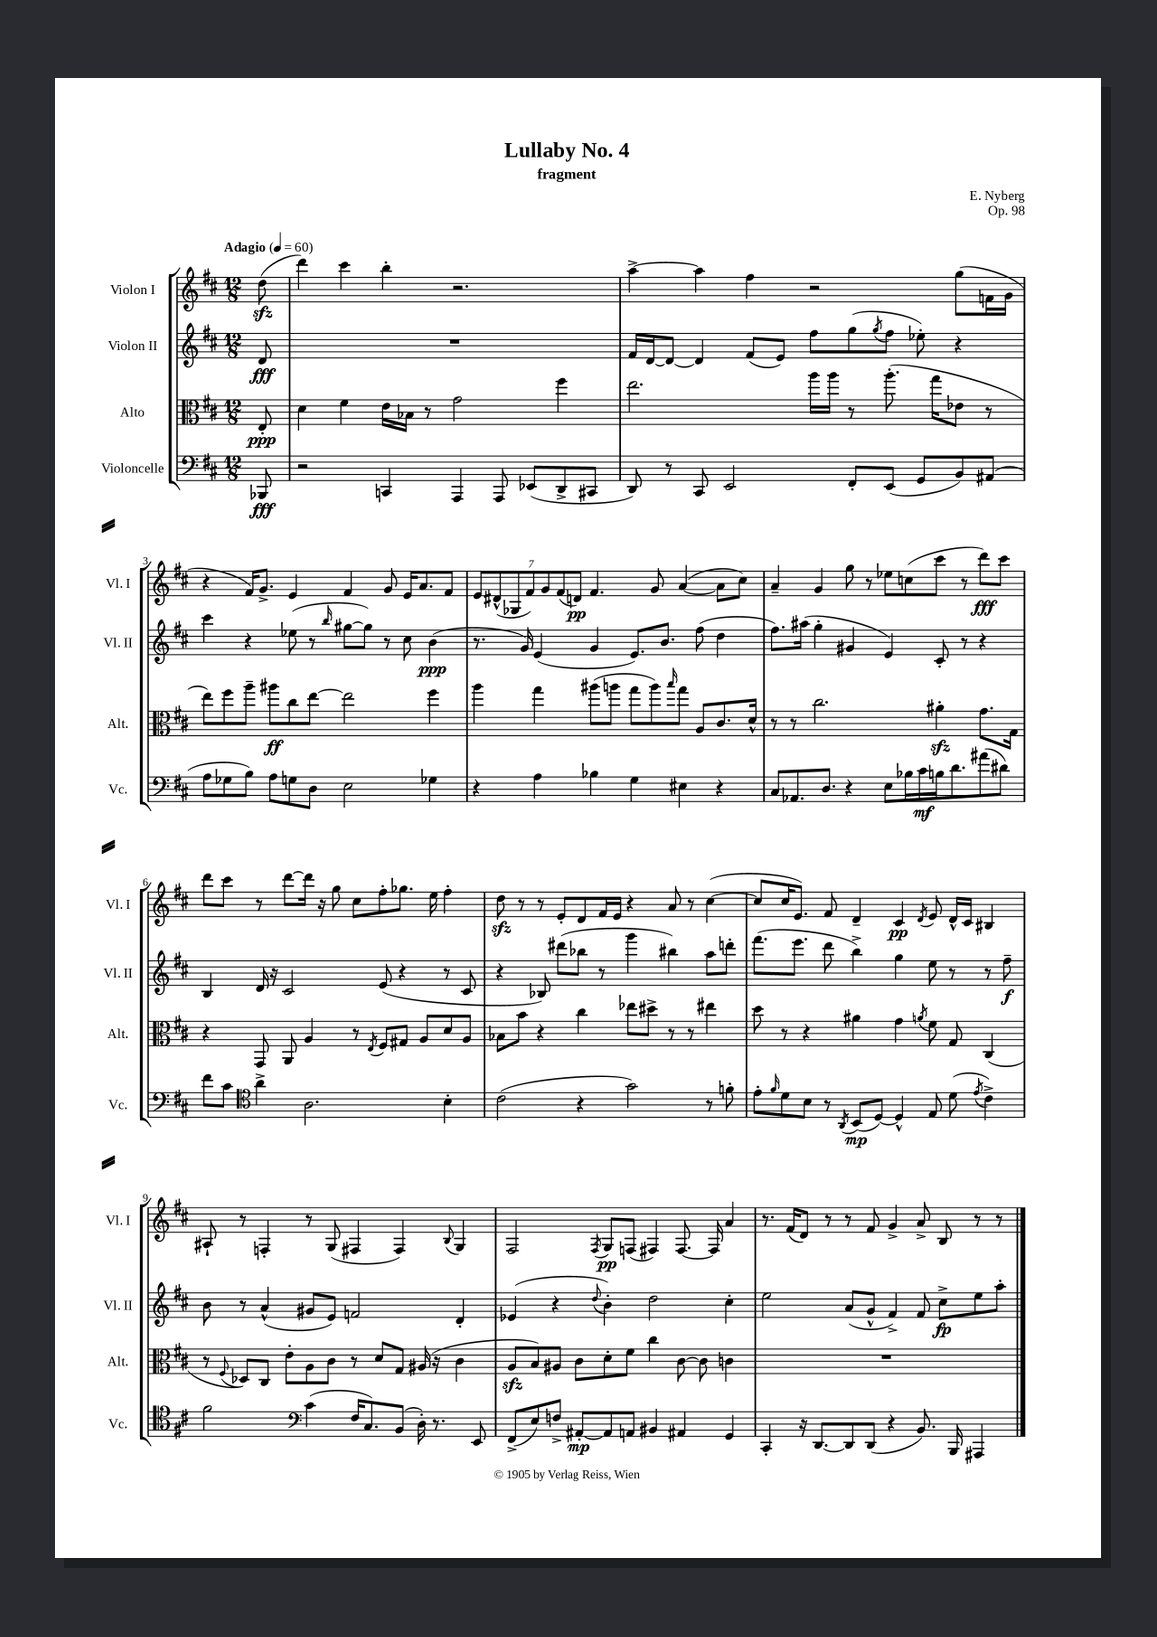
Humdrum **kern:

**kern	**dynam	**kern	**dynam	**kern	**dynam	**kern	**dynam
*part4	*part4	*part3	*part3	*part2	*part2	*part1	*part1
*staff4	*staff4	*staff3	*staff3	*staff2	*staff2	*staff1	*staff1
*I"Violoncelle	*	*I"Alto	*	*I"Violon II	*	*I"Violon I	*
*I'Vc.	*	*I'Alt.	*	*I'Vl. II	*	*I'Vl. I	*
*clefF4	*	*clefC3	*	*clefG2	*	*clefG2	*
*k[f#c#]	*	*k[f#c#]	*	*k[f#c#]	*	*k[f#c#]	*
*M12/8	*	*M12/8	*	*M12/8	*	*M12/8	*
*MM60	*	*MM60	*	*MM60	*	*MM60	*
=	=	=	=	=	=	=	=
!	!	!	!	!	!	!LO:TX:a:B:t=Adagio	!
8BBB-X/	fff	8E'/	ppp	8d/	fff	(8ddzz\	.
=1	=1	=1	=1	=1	=1	=1	=1
2r	.	4d\	.	1.r	.	4ddd\)	.
.	.	4f#\	.	.	.	4ccc#\	.
4CCn/	.	16e\LL	.	.	.	4bb'\	.
.	.	16B-X\JJ	.	.	.	.	.
.	.	8r	.	.	.	.	.
4AAA/	.	2g\	.	.	.	2.r	.
8AAA/	.	.	.	.	.	.	.
(8EE-X/L	.	.	.	.	.	.	.
8DD^/	.	4ff#\	.	.	.	.	.
8CC#X/J	.	.	.	.	.	.	.
=2	=2	=2	=2	=2	=2	=2	=2
8DD/)	.	2.ee\	.	16f#/LL	.	[4aa^\	.
.	.	.	.	[16d/J	.	.	.
8r	.	.	.	8d/J_	.	.	.
8CC#/	.	.	.	4d/]	.	4aa\]	.
2EE/	.	.	.	.	.	.	.
.	.	.	.	(8f#/L	.	4ff#\	.
.	.	.	.	8e/J)	.	.	.
.	.	16aa\LL	.	8ff#\L	.	2r	.
.	.	16aa\JJ	.	.	.	.	.
8FF#'/L	.	8r	.	(8gg\	.	.	.
.	.	.	.	8qgg/	.	.	.
(8EE/J	.	(8.aa'\	.	8ff#\J	.	.	.
8GG/L	.	.	.	8ee-X'\)	.	.	.
.	.	16gg\KL	.	.	.	.	.
8BB/)	.	8e-X\J	.	4r	.	(8gg\L	.
(8AA#X/J	.	8r	.	.	.	16fn\L	.
.	.	.	.	.	.	16g\JJ	.
!!LO:LB:g=z
=3	=3	=3	=3	=3	=3	=3	=3
8A\L	.	8ee\L)	.	4ccc#\	.	4r	.
8G-X\	.	8ff#\	.	.	.	.	.
8B\J)	.	8aa~\J	.	4r	.	16f#/KL)	.
.	.	.	.	.	.	8.g^/J	.
8A\L	.	8aa#X\L	ff	.	.	.	.
8Gn\	.	8cc#\	.	(8ee-X\	.	4e/	.
8D\J	.	[8ee\J	.	8r	.	.	.
.	.	.	.	16qqbb/	.	.	.
2E\	.	2ee\]	.	[8gg#X\L	.	4f#/	.
.	.	.	.	8gg#\J])	.	.	.
.	.	.	.	8r	.	8g/	.
.	.	.	.	8cc#\	.	16e/KL	.
.	.	.	.	.	.	8.a/	.
4G-X\	.	4ff#\	.	(4b\	ppp	.	.
.	.	.	.	.	.	8f#/J	.
=4	=4	=4	=4	=4	=4	=4	=4
4r	.	4aa\	.	8.r	.	14e/L	.
.	.	.	.	.	.	(14d#X^^/	.
.	.	.	.	.	.	14G-X/	.
.	.	.	.	16g/)	.	.	.
.	.	.	.	.	.	14f#/)	.
4A\	.	4gg\	.	(4e/	.	.	.
.	.	.	.	.	.	14g/	.
.	.	.	.	.	.	(14f#/	.
.	.	.	.	.	.	14dn/J)	pp
4B-X\	.	(8aa#X\L	.	4g/	.	4.f#/	.
.	.	8aan\J	.	.	.	.	.
4G\	.	8gg\L	.	8.e/L)	.	.	.
.	.	8aa\)	.	.	.	8g/	.
.	.	.	.	8.b/J	.	.	.
.	.	16qqbb/	.	.	.	.	.
4E#X\	.	8gg\J	.	.	.	([4a/	.
.	.	8A/L	.	(8ff#\	.	.	.
4r	.	8.c#/	.	4dd\	.	8a\L]	.
.	.	.	.	.	.	8cc#\J)	.
.	.	16d^^/Jk	.	.	.	.	.
=5	=5	=5	=5	=5	=5	=5	=5
8C#/L	.	8r	.	8.ff#\L)	.	4a~/	.
8.AA-X/	.	8r	.	.	.	.	.
.	.	.	.	(16aa#X\Jk	.	.	.
.	.	2.cc#\	.	4gg'\	.	4g/	.
8.D/J	.	.	.	.	.	.	.
4r	.	.	.	4g#X/	.	8gg\	.
.	.	.	.	.	.	8r	.
8E\L	.	.	.	4e/)	.	8ee-X\L	.
16B-X\L	.	.	.	.	.	(8ccn\	.
16c#\	mf	.	.	.	.	.	.
16Bn\J	.	4a#Xzz'\	.	8c#'/	.	8ccc#\J	.
8.d\	.	.	.	.	.	.	.
.	.	.	.	8r	.	8r	.
(8a#X\	.	8.g\L	.	4r	.	8ddd\L)	fff
8d#X\J)	.	.	.	.	.	8ccc#\J	.
.	.	16G\Jk	.	.	.	.	.
!!LO:LB:g=z
=6	=6	=6	=6	=6	=6	=6	=6
8f#\L	.	4r	.	4B/	.	8ddd\L	.
8c#\J	.	.	.	.	.	8ccc#\J	.
*clefC4	*	*	*	*	*	*	*
4a^\	.	8GG/	.	16d/	.	8r	.
.	.	.	.	16r	.	.	.
.	.	8AA/	.	2c#/	.	[8ddd\L	.
2.A\	.	4A/	.	.	.	16ddd\Jk]	.
.	.	.	.	.	.	16r	.
.	.	.	.	.	.	8gg\	.
.	.	8r	.	.	.	8cc#\L	.
.	.	8qE/	.	.	.	.	.
.	.	8F#/L	.	(8e/	.	8ff#'\	.
.	.	8G#X/J	.	4r	.	8.gg-X\J	.
.	.	8A/L	.	.	.	.	.
.	.	.	.	.	.	16ee\	.
4B'\	.	8d/	.	8r	.	4ff#'\	.
.	.	8A/J	.	8c#/	.	.	.
=7	=7	=7	=7	=7	=7	=7	=7
(2c#\	.	8B-X\L	.	4r	.	8ddzz\	.
.	.	8b\J	.	.	.	8r	.
.	.	4r	.	8B-X/)	.	8r	.
.	.	.	.	(8ddd#X\L	.	8e'/L	.
4r	.	4cc#\	.	8bb-X\J	.	8d/	.
.	.	.	.	8r	.	16f#/L	.
.	.	.	.	.	.	16e/JJ	.
2g\)	.	8ee-X\L	.	4ggg\	.	4r	.
.	.	8dd#X^\J	.	.	.	.	.
.	.	8r	.	4bb#X\)	.	8a/	.
.	.	8r	.	.	.	8r	.
8r	.	4ee#X\	.	8aa\L	.	([4cc#\	.
8fn'\	.	.	.	8dddn'\J	.	.	.
=8	=8	=8	=8	=8	=8	=8	=8
8e'\L	.	8dd\	.	(8.fff#\L	.	8cc#/L]	.
16qqf#/	.	.	.	.	.	.	.
8d\	.	8r	.	.	.	16cc#/K	.
.	.	.	.	8.eee\J	.	8.e/J)	.
8B\J	.	4r	.	.	.	.	.
8r	.	.	.	8ddd\	.	8f#/	.
8qAA/	.	.	.	.	.	.	.
(8BB/L	mp	4a#X\	.	4bb^\)	.	4d~/	.
[8D/J)	.	.	.	.	.	.	.
4D^^/]	.	4g\	.	4gg\	.	4c#/	pp
.	.	8qan/	.	.	.	8qd/	.
8E/	.	8f#\	.	8ee\	.	8e/	.
(8d\	.	8G/	.	8r	.	16d^^/LL	.
.	.	.	.	.	.	16c#/JJ	.
8qe/	.	.	.	.	.	.	.
4c#^\)	.	(4C#/	.	8r	.	4B#X/	.
.	.	.	.	8ff#~\	f	.	.
!!LO:LB:g=z
=9	=9	=9	=9	=9	=9	=9	=9
2f#\	.	8r	.	8b\	.	8A#X`/	.
.	.	8qqF#/	.	.	.	.	.
.	.	8D-X/L)	.	8r	.	8r	.
.	.	8C#/J	.	(4a^^/	.	4Fn'/	.
.	.	8e'\L	.	.	.	.	.
*clefF4	*	*	*	*	*	*	*
(4c#\	.	8A\	.	8g#X/L	.	8r	.
.	.	8c#\J	.	8e/J)	.	(8G/	.
16F#/KL	.	8r	.	2fn/	.	4F#X/	.
8.C#/)	.	.	.	.	.	.	.
.	.	8d/L	.	.	.	.	.
(8BB/J	.	8G/J	.	.	.	4F#/)	.
16D'\)	.	(16A#X/	.	.	.	.	.
8.r	.	16r	.	.	.	.	.
.	.	.	.	.	.	8qqB/	.
.	.	4c#\	.	4d'/	.	4G/	.
8EE/	.	.	.	.	.	.	.
=10	=10	=10	=10	=10	=10	=10	=10
(8FF#^/L	.	8Azz/L	.	(4e-X/	.	2F#/	.
8E/)	.	8B/)	.	.	.	.	.
8Fn^/J	.	8A#X/J	.	4r	.	.	.
[8AA#X'/L	mp	8c#\L	.	.	.	.	.
.	.	.	.	8qqdd/	.	8qF#/	.
8AA#/]	.	8d'\	.	4b'\)	.	8G/L	pp
8AAn/J	.	8f#\J	.	.	.	(8Fn/J	.
4BB#X/	.	4cc#\	.	2dd\	.	4F#X/)	.
4AA#X/	.	[8c#\	.	.	.	[8.F#/	.
.	.	8c#\]	.	.	.	.	.
.	.	.	.	.	.	16F#/]	.
4GG/	.	4cn\	.	4cc#'\	.	4a/	.
=11	=11	=11	=11	=11	=11	=11	=11
4CC#'/	.	1.r	.	2ee\	.	8.r	.
.	.	.	.	.	.	(16f#/KL	.
16r	.	.	.	.	.	8d/J)	.
[8.DD/L	.	.	.	.	.	.	.
.	.	.	.	.	.	8r	.
8DD/]	.	.	.	(8a/L	.	8r	.
(8DD/J	.	.	.	8g^^/J	.	8f#/	.
4r	.	.	.	4f#^/)	.	4g^/	.
8.BB/)	.	.	.	8f#/	.	8a^/	.
.	.	.	.	8cc#^\L	fp	8B/	.
16BBB/	.	.	.	.	.	.	.
4AAA#X/	.	.	.	8ee\	.	8r	.
.	.	.	.	8aa'\J	.	8r	.
==	==	==	==	==	==	==	==
*-	*-	*-	*-	*-	*-	*-	*-
